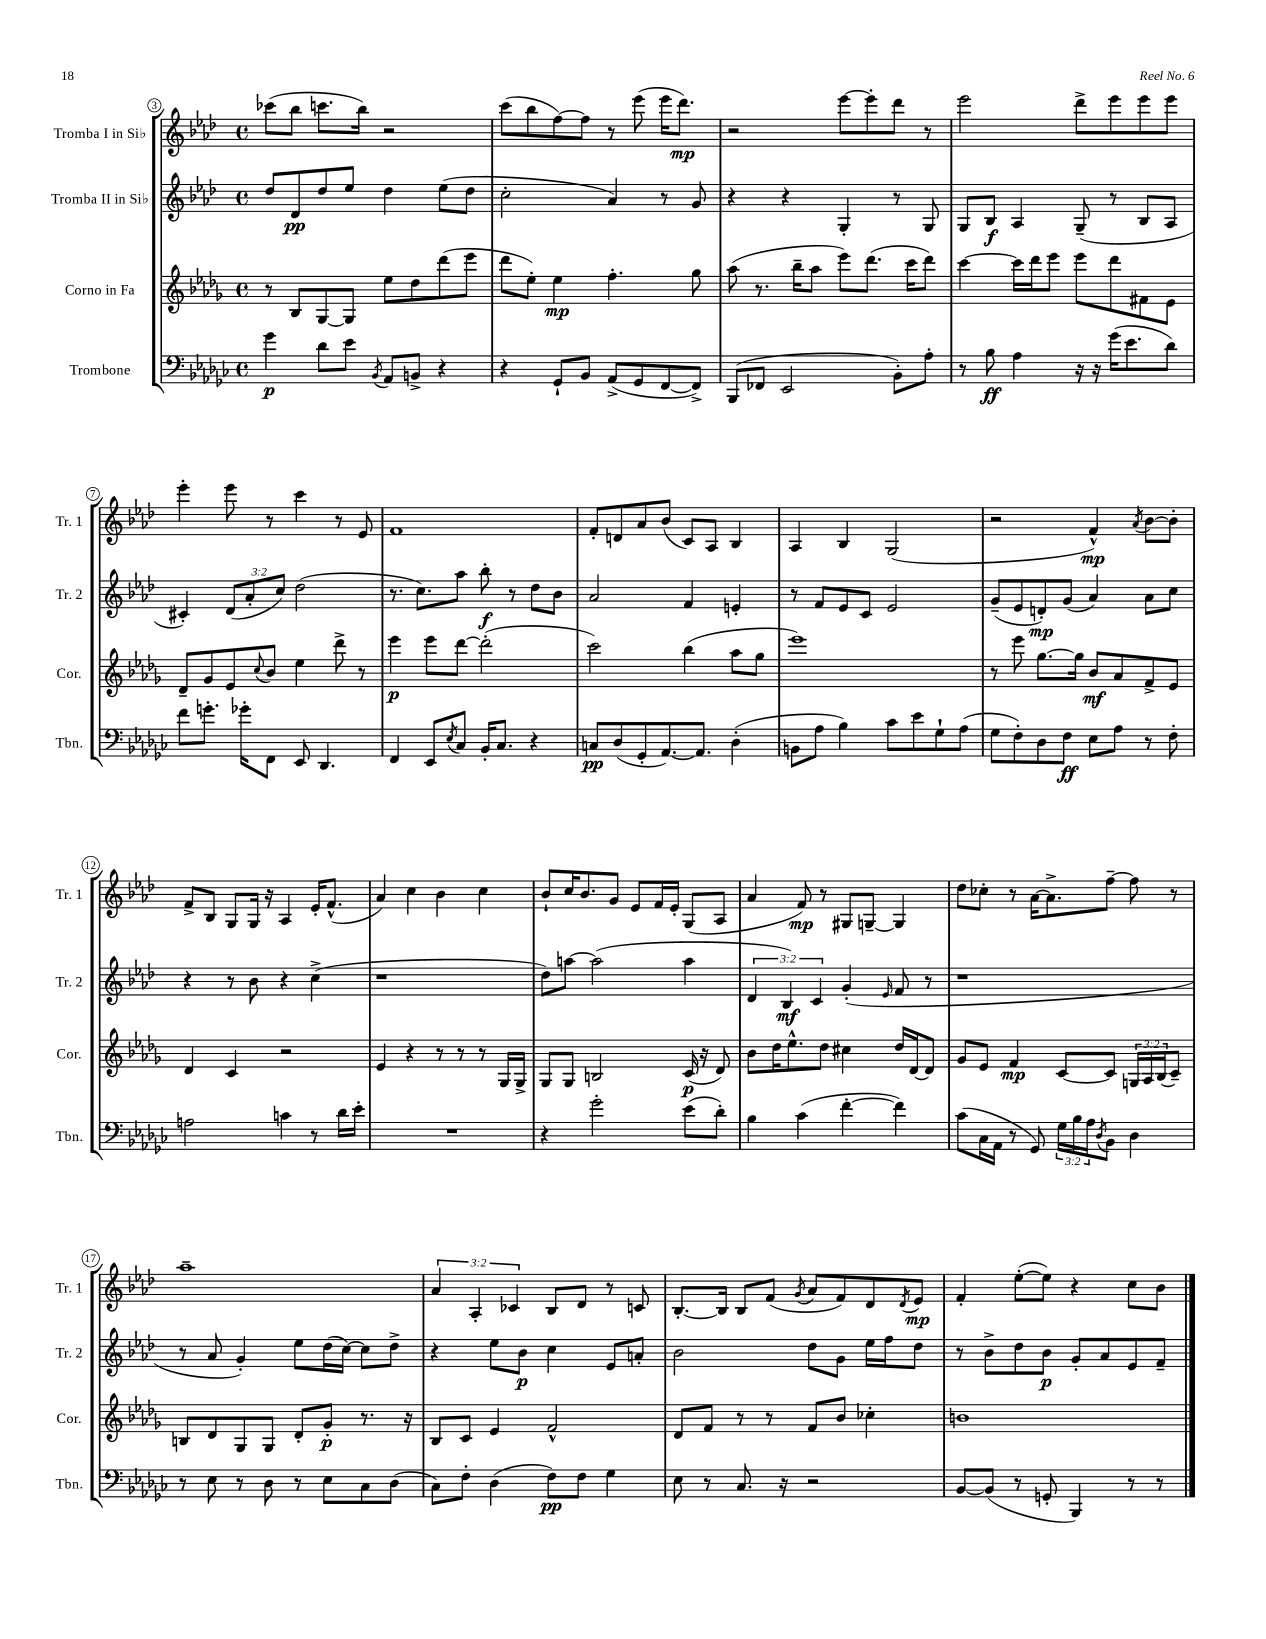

**kern	**kern	**kern	**kern
*staff4	*staff3	*staff2	*staff1
*clefF4	*clefG2	*clefG2	*clefG2
*k[b-e-a-d-g-c-]	*k[b-e-a-d-g-]	*k[b-e-a-d-]	*k[b-e-a-d-]
*M4/4	*M4/4	*M4/4	*M4/4
*met(c)	*met(c)	*met(c)	*met(c)
4g-	8r	8dd-	(8ccc-
.	8B-	8d-	8bb-
8d-	[8G-	8dd-	8.ccc
8e-	8G-]	8ee-	.
.	.	.	16bb-)
8qBB-	.	.	.
8AA-	8ee-	4dd-	2r
8BB^	8dd-	.	.
4r	(8ddd-	(8ee-	.
.	8eee-	8dd-	.
=	=	=	=
4r	8ddd-	2cc'	(8ccc
.	8ee-')	.	8bb-
8GG-`	4ee-	.	[8ff)
8BB-	.	.	8ff]
(8AA-^	4.ff'	4a-)	8r
8GG-	.	.	(8eee-
[8FF	.	8r	16eee-
.	.	.	8.ddd-)
8FF^])	8gg-	8g	.
=	=	=	=
(8BBB-	(8aa-	4r	2r
8FF-	8.r	.	.
2EE-	.	4r	.
.	16bb-~	.	.
.	8aa-	.	.
.	8eee-)	4G'	[8eee-
.	(8.ddd-	.	8eee-']
8BB-')	.	8r	8ddd-
.	16ccc	.	.
8A-'	8ddd-)	8G	8r
=	=	=	=
8r	[4ccc	8G	2eee-
8B-	.	8B-	.
4A-	16ccc]	4A-	.
.	16ddd-	.	.
.	8eee-	.	.
16r	8eee-	(8G~	8ddd-^
16r	.	.	.
(16g-	8ddd-	8r	8eee-
8.e-	.	.	.
.	8f#	8B-	8eee-
8d-)	8e-	8A-	8eee-
=	=	=	=
8f	8d-~	4c#')	4eee-'
8.g'	8g-	.	.
.	8e-	(12d-	8eee-
16g-'	.	.	.
.	.	12a-'	.
.	8qqcc	.	.
8FF	8b-	.	8r
.	.	12cc)	.
8EE-	4ee-	(2dd-	4ccc
4.DD-	.	.	.
.	8ddd-^	.	8r
.	8r	.	8e-
=	=	=	=
4FF	4eee-	8.r	1f
.	.	8.cc)	.
8EE-	8eee-	.	.
8qE-	.	.	.
8C-	[8ddd-	8aa-	.
16BB-'	(2ddd-']	8bb-'	.
8.C-	.	.	.
.	.	8r	.
4r	.	8dd-	.
.	.	8b-	.
=	=	=	=
8C	2ccc)	2a-	8f'
(8D-	.	.	8d
8GG-'	.	.	8a-
[8.AA-)	.	.	(8b-
.	(4bb-	4f	8c)
8.AA-]	.	.	.
.	.	.	8A-
(4D-'	8aa-	4e'	4B-
.	8gg-	.	.
=	=	=	=
8BB	1eee-)	8r	4A-
8A-	.	8f	.
4B-)	.	8e-	4B-
.	.	8c	.
8c-	.	2e-	(2G
8e-	.	.	.
8G-`	.	.	.
(8A-	.	.	.
=	=	=	=
8G-	8r	(8g~	2r
8F')	8eee-	8e-	.
8D-	[8.gg-	8d')	.
8F	.	(8g	.
.	16gg-]	.	.
8E-	8b-	4a-)	4f^^)
8A-	8a-	.	.
.	.	.	8qa-
8r	8f^	8a-	[8b-
8F'	8e-	8cc	8b-']
=	=	=	=
2A	4d-	4r	8f^
.	.	.	8B-
.	4c	8r	8G
.	.	8b-	16G
.	.	.	16r
4c	2r	4r	4A-
8r	.	(4cc^	16e-'
.	.	.	(8.f^^
16d-	.	.	.
16e-'	.	.	.
=	=	=	=
1r	4e-	1r	4a-)
.	4r	.	4cc
.	8r	.	4b-
.	8r	.	.
.	8r	.	4cc
.	16G-	.	.
.	16G-^	.	.
=	=	=	=
4r	8G-	8dd-)	8b-`
.	8G-	[8aa	16cc
.	.	.	8.b-
2g-'	2B	(2aa]	.
.	.	.	8g
.	.	.	8e-
.	.	.	16f
.	.	.	16e-'
(8e-	(16c	4aa	(8G
.	16r	.	.
8d-')	8d-)	.	8A-
=	=	=	=
4B-	8b-	6d-	4a-
.	16dd-	.	.
.	.	6B-)	.
.	8.ee-^^	.	.
(4c-	.	.	8f)
.	.	6c	.
.	8dd-	.	8r
[4f'	4cc#	(4g'	8G#
.	.	.	[8G~
.	.	16qqe-	.
4f])	16dd-	8f	4G]
.	[16d-	.	.
.	8d-]	8r	.
=	=	=	=
(8c-	8g-	1r	8dd-
16C-	8e-	.	8cc-'
16AA-	.	.	.
8r	4f	.	8r
8GG-)	.	.	[16a-
.	.	.	8.a-^]
24G-	[8c	.	.
24B-	.	.	.
24A-	.	.	.
8qD-	.	.	.
8BB-	8c]	.	[8ff~
4D-	24G	.	8ff]
.	24A-	.	.
.	(24B-	.	.
.	8c~)	.	8r
=	=	=	=
8r	8B	8r	1aa-~
8E-	8d-	8a-	.
8r	8G-	4g')	.
8D-	8G-	.	.
8r	8d-'	8ee-	.
8E-	8g-'	(16dd-	.
.	.	[16cc)	.
8C-	8.r	8cc]	.
(8D-	.	8dd-^	.
.	16r	.	.
=	=	=	=
8C-)	8B-	4r	6a-
8F'	8c	.	.
.	.	.	6A-'
(4D-	4e-	8ee-	.
.	.	.	6c-
.	.	8b-	.
8F)	2f^^	4cc	8B-
8F	.	.	8d-
4G-	.	8e-	8r
.	.	8a'	8c
=	=	=	=
8E-	8d-	2b-	[8.B-'
8r	8f	.	.
.	.	.	16B-]
8.C-	8r	.	8B-
.	8r	.	(8f
16r	.	.	.
.	.	.	8qg
2r	8f	8dd-	8a-
.	8b-	8g	8f)
.	4cc-'	16ee-	8d-
.	.	16ff	.
.	.	.	8qd-
.	.	8dd-	8e-
=	=	=	=
[8BB-	1b	8r	4f'
(8BB-]	.	8b-^	.
8r	.	8dd-	([8ee-'
8GG'	.	8b-	8ee-])
4BBB-)	.	8g'	4r
.	.	8a-	.
8r	.	8e-	8cc
8r	.	8f~	8b-
==	==	==	==
*-	*-	*-	*-
